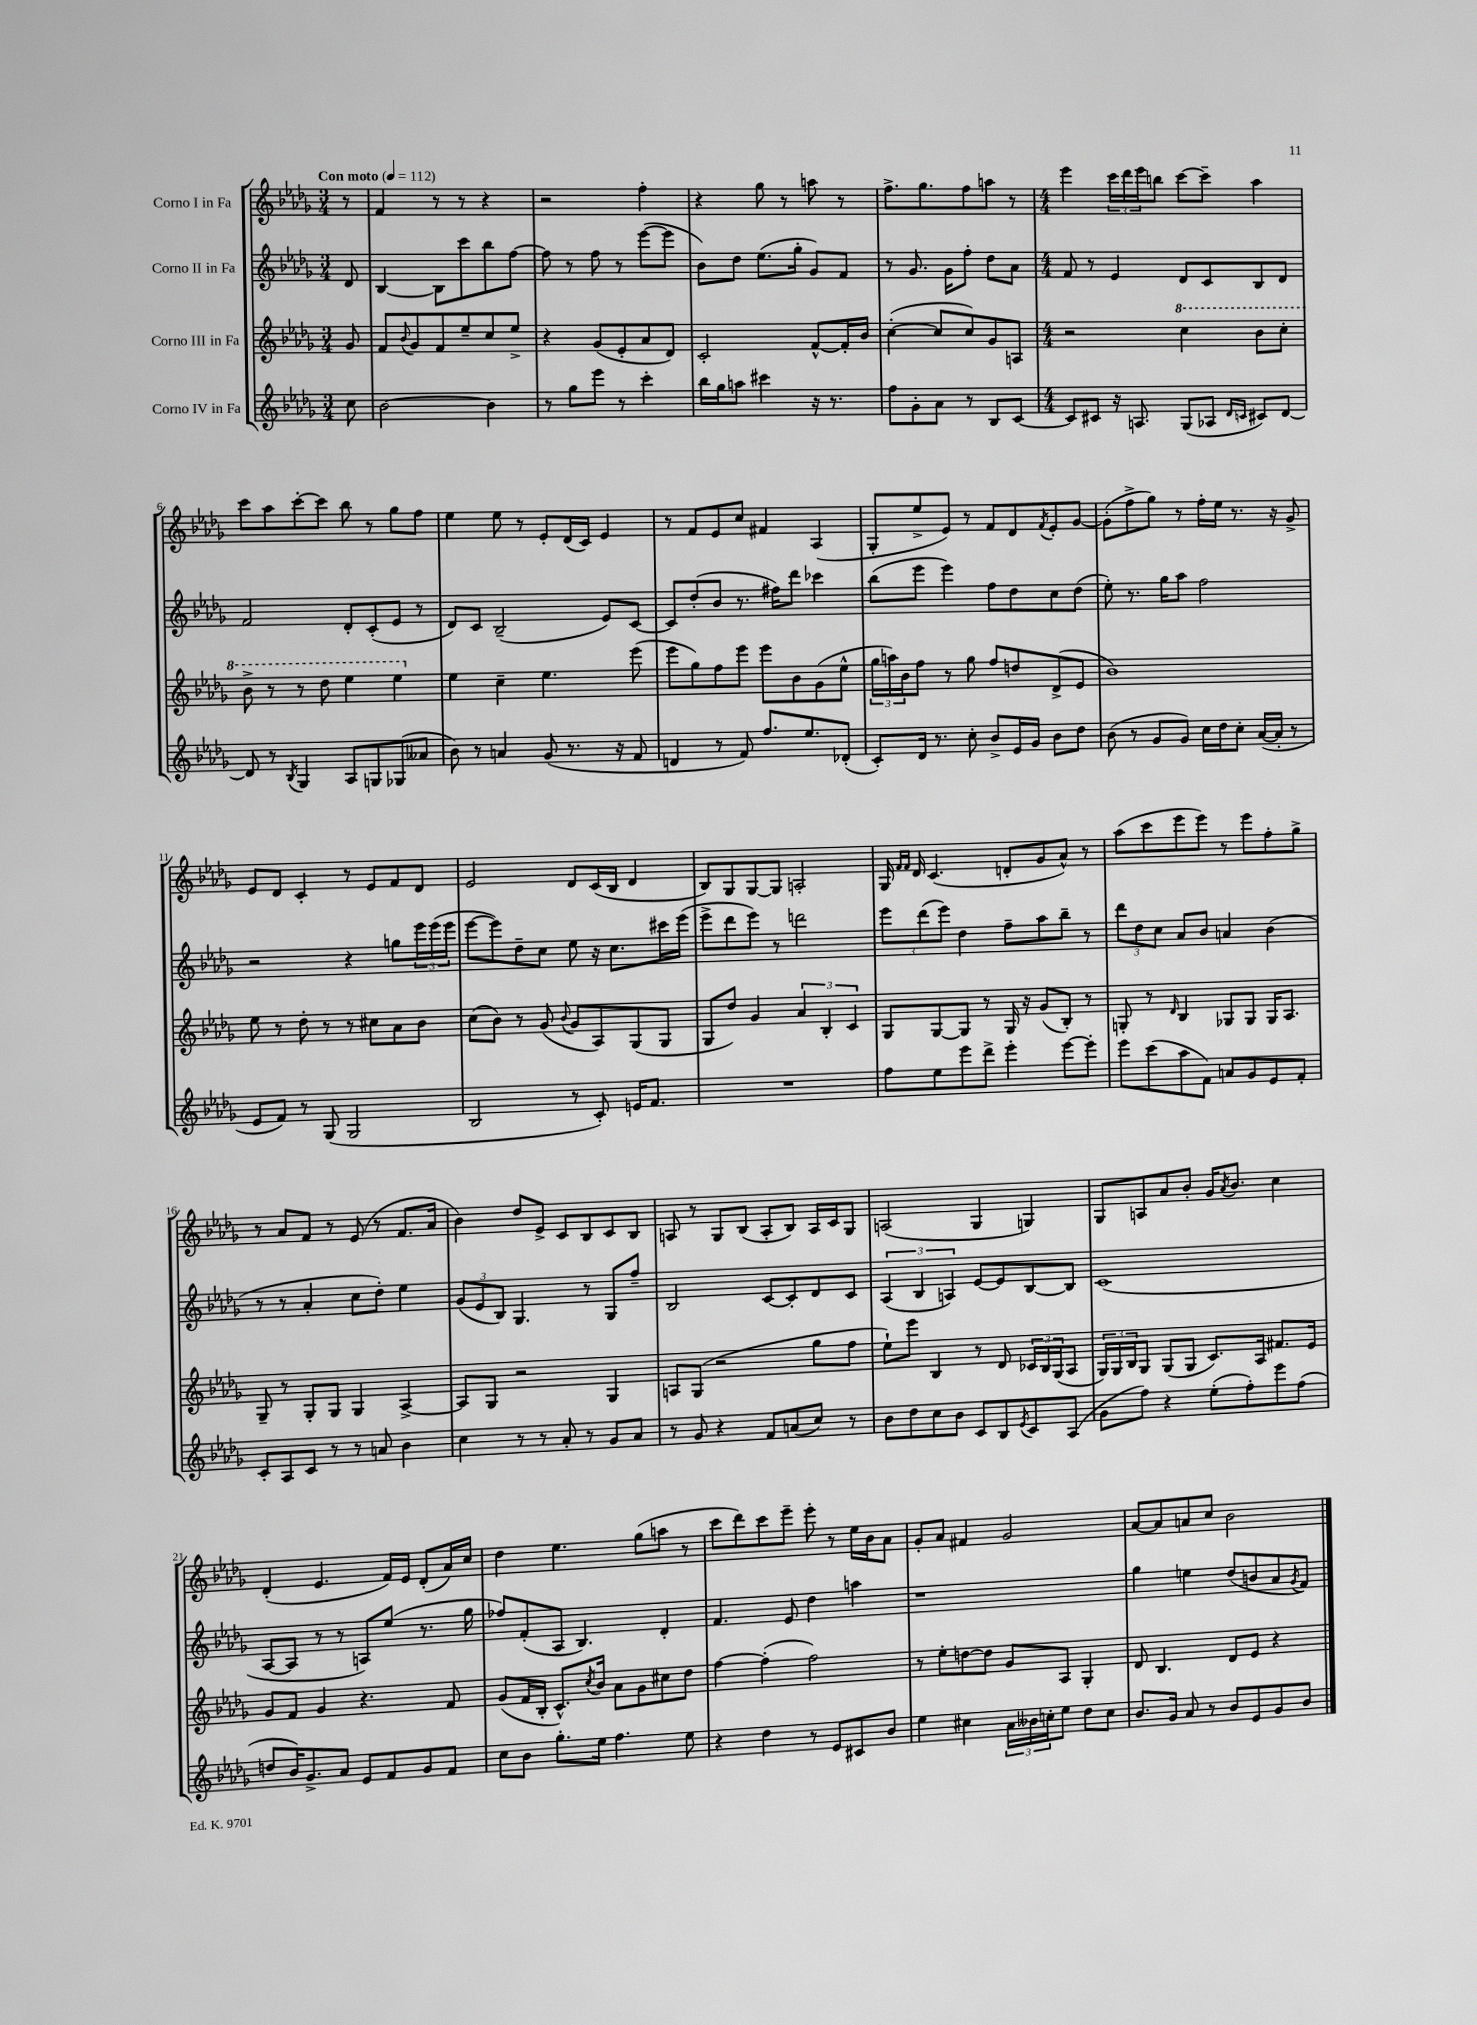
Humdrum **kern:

**kern	**kern	**kern	**kern
*staff4	*staff3	*staff2	*staff1
*clefG2	*clefG2	*clefG2	*clefG2
*k[b-e-a-d-g-]	*k[b-e-a-d-g-]	*k[b-e-a-d-g-]	*k[b-e-a-d-g-]
*M3/4	*M3/4	*M3/4	*M3/4
*MM112	*MM112	*MM112	*MM112
8cc	8g-	8d-	8r
=	=	=	=
[2b-	8f	[4B-	4f
.	8qqb-	.	.
.	8g-	.	.
.	8f	8B-]	8r
.	8ee-~	8ccc	8r
4b-]	8cc	8bb-	4r
.	8ee-^	[8ff	.
=	=	=	=
8r	4r	8ff]	2r
8gg-	.	8r	.
8eee-	(8g-	8ff	.
8r	8e-'	8r	.
4ccc'	8a-	([8eee-	4ff'
.	8d-)	8eee-]	.
=	=	=	=
16bb-	2c'	8b-)	4r
16gg-	.	.	.
8aa	.	8dd-	.
4ccc#	.	(8.ee-	8gg-
.	.	.	8r
.	.	16gg-'	.
16r	[8f^^	8g-)	8aa
8.r	.	.	.
.	16f']	8f	8r
.	16b-	.	.
=	=	=	=
8ff	([4cc'	8r	8.ff^
8g-'	.	8.g-	.
.	.	.	8.gg-
8a-	8cc]	.	.
.	.	16g-	.
8r	8cc)	8ff'	8ff
8B-	8g-	8dd-	8aa
[8c	8A	8a-	8r
=	=	=	=
*M4/4	*M4/4	*M4/4	*M4/4
8c]	2r	8f	4eee-
8c#	.	8r	.
16r	.	4e-	24ccc
.	.	.	24ddd-
8.A	.	.	.
.	.	.	24eee-
.	.	.	8bb
(8G-	4ccc	8d-	[8ccc
8A-	.	8c	8ccc~]
16qqd-	.	.	.
16qqc	.	.	.
8c#)	8bb-	8B-	4aa-
[8d-	8ccc'	8d-	.
=	=	=	=
8d-]	8bb-^	2f	8ccc
8r	8r	.	8aa-
8qB-	.	.	.
4G-	8r	.	[8ccc'
.	8ddd-	.	8ccc]
8A-	4eee-	8d-'	8bb-
8G	.	(8c'	8r
(8G-	4eee-	8e-	8gg-
8a--	.	8r	8ff
=	=	=	=
8b-)	4ee-	8d-)	4ee-
8r	.	8c	.
4a	4cc~	(2B-~	8ee-
.	.	.	8r
(8g-	4.ee-	.	8e-'
8.r	.	.	(16d-
.	.	.	16c)
.	.	8e-)	4e-
16r	.	.	.
8f	(8eee-	[8c	.
=	=	=	=
4d	8eee-	8c]	8r
.	8gg-)	(8dd-'	8f
8r	8ff	8b-	8e-
8f)	8eee-	8.r	8cc
8.ff	8eee-	.	4f#
.	.	16ff#)	.
.	8b-	8ddd-	.
8.ee-	.	.	.
.	(8g-	4ccc-	(4A-
(8d-'	8ee-^^	.	.
=	=	=	=
8c')	24gg-	(8bb-	8G-'
.	24aa)	.	.
.	24b-	.	.
16d-	8ff	8eee-	8ee-^
8.r	.	.	.
.	8r	4eee-)	8e-)
8cc'	8gg-	.	8r
8b-^	8ff	8ff	8f
16e-	8dd	8dd-	8d-
16g-	.	.	.
.	.	.	8qf
8b-	(8d-^	8cc	8e-'
8dd-	8e-	(8dd-	[8g-
=	=	=	=
(8b-	1b-)	8ee-')	(8g-']
8r	.	8.r	8ff^
8g-	.	.	8gg-)
.	.	16gg-	.
8g-)	.	8aa-	8r
16cc	.	2ff	16ff'
16dd-	.	.	16ee-
8cc'	.	.	8.r
([16a-	.	.	.
16a-']	.	.	16r
8r	.	.	8g-^
=	=	=	=
8e-	8ee-	2r	8e-
8f)	8r	.	8d-
8r	8dd-'	.	4c'
(8G-	8r	.	.
2G-	8r	4r	8r
.	8cc#	.	8e-
.	8a-	8gg	8f
.	8b-	24eee-	8d-
.	.	(24eee-	.
.	.	24eee-	.
=	=	=	=
2B-	(8cc	[8eee-	2e-
.	8b-)	8eee-])	.
.	8r	8dd-~	.
.	(8g-	8cc	.
.	8qqb-	.	.
8r	8g-	8ee-	8d-
8c')	8A-)	16r	(16c
.	.	8.cc	16B-
16e	(8G-	.	4d-
8.f	.	.	.
.	8G-	16ccc#	.
.	.	(16eee-	.
=	=	=	=
1r	8G-	8eee-^	8B-)
.	8dd-)	8ddd-	8G-
.	4g-	8eee-)	[8G-
.	.	8r	8G-]
.	6a-	2ddd	2A'
.	6B-'	.	.
.	6c	.	.
=	=	=	=
8ff	8G-	12eee-	16G-
.	.	.	16qqf
.	.	.	16qqf
.	.	.	16d-
.	.	(12ddd-	.
8ee-	[8G-	.	(4.c
.	.	12eee-)	.
8eee-	8G-]	4dd-	.
8ddd-^	8r	.	.
4eee-'	16G-	8ff~	8d'
.	16r	.	.
.	(8g-	8aa-	8g-
[8eee-	8B-')	8bb-~	8a-^^)
8eee-']	8r	8r	8r
=	=	=	=
8eee-	8G'	12ddd-	(8aa-
.	.	12dd-	.
(8ccc	8r	.	8ccc
.	.	12cc	.
.	16qqd-	.	.
8aa-	4B-	8a-	8eee-
8f)	.	8b-	8eee-)
8a	8G-	4a	8r
8g-	8G-	.	8eee-
8e-	16G-	(4b-	8ff'
.	8.A-	.	.
8f'	.	.	8gg-^
=	=	=	=
8c'	8G-~	8r	8r
8A-	8r	8r	8a-
8c	8G-'	4a-'	8f
8r	8G-	.	8r
8r	4G-	8cc	(8e-
8a	.	8dd-')	8r
4b-	[4A-^	4ee-	8.f
.	.	.	16a-
=	=	=	=
4cc	8A-]	(12g-	4b-)
.	.	12e-	.
.	8G-	.	.
.	.	12B-)	.
8r	2r	4.G-	8dd-
8r	.	.	8e-^
8a-'	.	.	8c
8r	.	8r	8B-
8g-	4G-	8G-	8c
8a-	.	8ff~	8B-
=	=	=	=
8r	8A	2B-	8A
8g-	(8G-	.	8r
4r	2r	.	8G-
.	.	.	(8B-
8f	.	[8c	8A'
(8a	.	8c']	8B-)
8cc)	8gg-	8d-	16A
.	.	.	16c
8r	8ff	8c	8G-
=	=	=	=
8b-	8ee-`)	(6A-	(2A
8dd-	8eee-	.	.
.	.	6B-	.
8cc	4B-	.	.
.	.	6A)	.
8b-	.	.	.
8c	8r	[8e-	4G-
8B-	8d-	8e-]	.
8qe-	.	.	.
8c	24c-	[8B-	4G)
.	24B-	.	.
.	(24G-	.	.
(8A-	8A-	8B-]	.
=	=	=	=
8g-	24G-)	(1c	8G-
.	24G-	.	.
.	24B-	.	.
8ff)	8G-	.	8A
4r	(8G-	.	8a-
.	8G-	.	8b-'
(8ee-'	8.c)	.	16g-
.	.	.	8qa-
.	.	.	8.b-
8ff')	.	.	.
.	16A-	.	.
8eee-	8.f#	.	4cc
(8ff	.	.	.
.	16e-	.	.
=	=	=	=
8dd	8g-	[8A-	(4d-'
16b-)	8f	8A-]	.
8.g-^	.	.	.
.	4g-	8r	4.e-
8a-	.	8r	.
8e-	4.r	8A)	.
8f	.	(8ee-	16f)
.	.	.	16e-
8g-	.	8.r	(8d-'
8f	8f	.	16a-)
.	.	16gg-	16cc
=	=	=	=
8cc	(8g-	8ff-)	4dd-
8b-	16f	(8f'	.
.	16B-'	.	.
8.gg-'	8.c^^)	8A-	4.ee-
.	.	4.B-)	.
.	8qcc	.	.
16ee-	16b-	.	.
4.ff	8a-	.	.
.	8g-	.	(8gg-
.	8cc#	4d-'	8aa
8ee-	8dd-	.	8r
=	=	=	=
4r	[4ff	4.f	8ccc
.	.	.	8ddd-)
4dd-	(4ff']	.	8ccc
.	.	8e-	8eee-~
8r	2ff)	4dd-	8eee-'
8e-	.	.	8r
8c#	.	4aa	16ee-
.	.	.	16b-
8b-	.	.	8a-
=	=	=	=
4ee-	8r	1r	8g-'
.	8ee-'	.	8a-
4cc#	[8dd	.	4f#
.	8dd]	.	.
24a-	8g-	.	2g-
24b--	.	.	.
24cc'	.	.	.
8ee-	8A-	.	.
8dd-	4G-'	.	.
8cc	.	.	.
=	=	=	=
8.b-	8d-	4gg-	[8a-
.	4.B-	.	8a-]
16g-	.	.	.
8a-	.	4ee	8a
8r	.	.	8cc
8b-	8d-	(8dd-	2b-
8e-	8e-	8b	.
8g-	4r	8a-	.
.	.	8qg-	.
8b-	.	8f)	.
==	==	==	==
*-	*-	*-	*-
